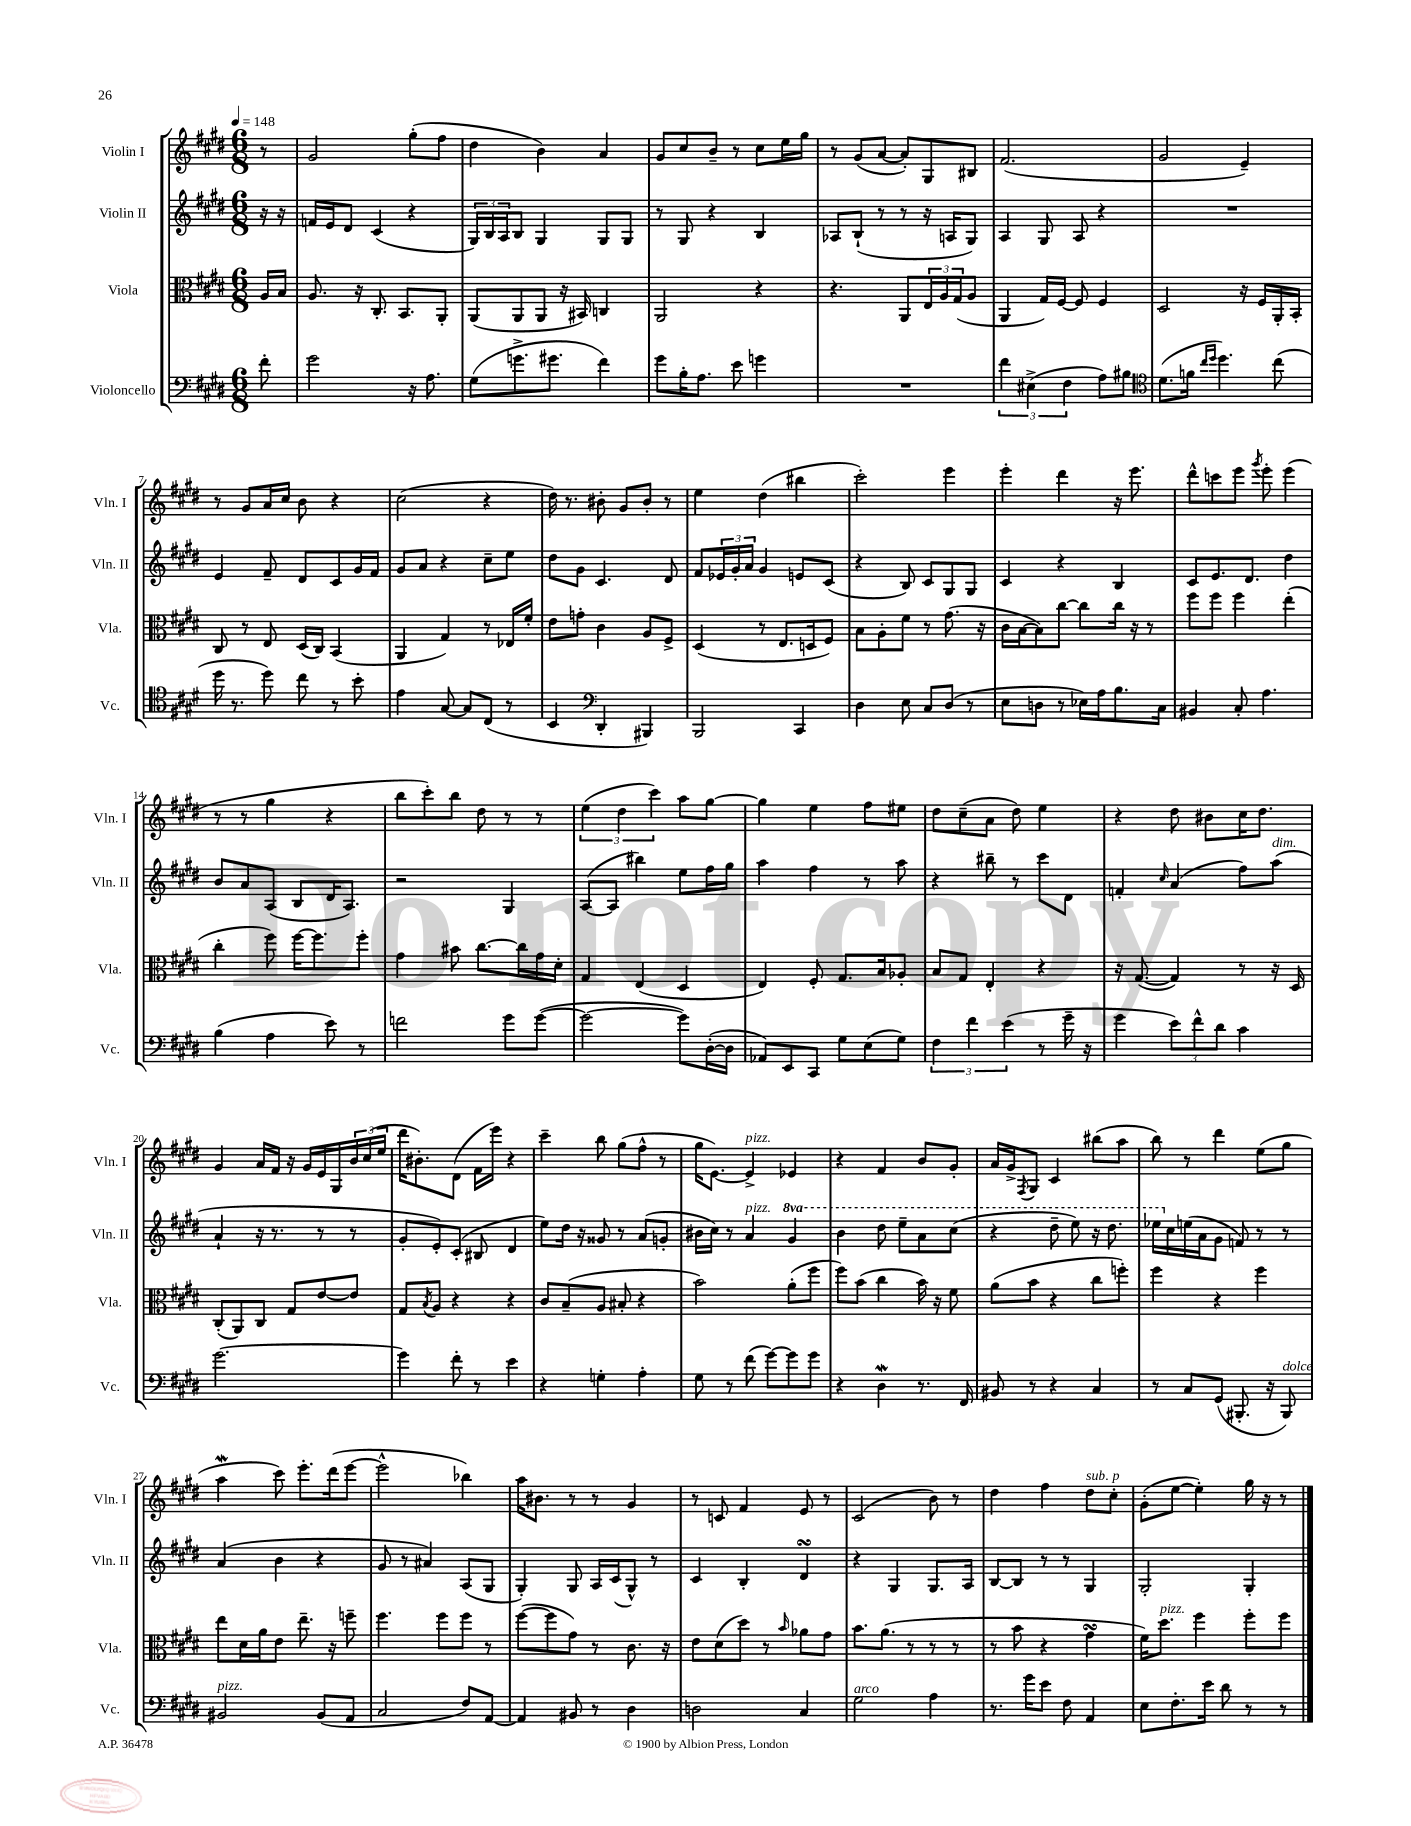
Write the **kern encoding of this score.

**kern	**kern	**kern	**kern
*part4	*part3	*part2	*part1
*staff4	*staff3	*staff2	*staff1
*I"Violoncello	*I"Viola	*I"Violin II	*I"Violin I
*I'Vc.	*I'Vla.	*I'Vln. II	*I'Vln. I
*clefF4	*clefC3	*clefG2	*clefG2
*k[f#c#g#d#]	*k[f#c#g#d#]	*k[f#c#g#d#]	*k[f#c#g#d#]
*M6/8	*M6/8	*M6/8	*M6/8
*MM148	*MM148	*MM148	*MM148
=	=	=	=
8f#'\	16A/LL	16r	8r
.	16B/JJ	16r	.
=1	=1	=1	=1
2g#\	8.A/	16fn/LL	2g#/
.	.	16e/J	.
.	.	8d#/J	.
.	16r	.	.
.	8.C#'/	(4c#/	.
.	8.BB/L	.	.
16r	.	4r	(8gg#'\L
8.A\	.	.	.
.	8AA'/J	.	8ff#\J
=2	=2	=2	=2
(8G#\L	(8AA/L	24G#/LL)	4dd#\
.	.	24B/	.
.	.	24A/J	.
8.gn^\	8AA/	8B/J	.
.	8AA/J	4G#/	4b\)
8.g#X\J	.	.	.
.	16r	.	.
.	16BB#X/)	.	.
4f#\)	4Cn/	8G#/L	4a/
.	.	8G#/J	.
=3	=3	=3	=3
8g#\L	2AA/	8r	8g#/L
16B'\K	.	8G#/	8cc#/
8.A\J	.	.	.
.	.	4r	8b~/J
8e\	.	.	8r
4gn\	4r	4B/	8cc#\L
.	.	.	16ee\L
.	.	.	16gg#\JJ
=4	=4	=4	=4
2.r	4.r	8A-X/L	8r
.	.	(8B`/J	(8g#/L
.	.	8r	[8a/J
.	8AA/L	8r	8a'/L])
.	24E/L	16r	8G#/
.	24A/	.	.
.	.	16An/KL	.
.	(24G#/J	.	.
.	8A/J	8G#/J)	8B#X/J
=5	=5	=5	=5
6f#\	4AA/	4A/	(2.f#/
(6E#X^\	.	.	.
.	16G#/LL)	8G#/	.
.	[16F#/JJ	.	.
6F#\	.	.	.
.	8F#/]	8A/	.
8A\L)	4F#/	4r	.
8B#X\J	.	.	.
=6	=6	=6	=6
*clefC4	*	*	*
(8.d#\L	2D#/	2.r	2g#/
16fn\Jk	.	.	.
16qqcc#/LL	.	.	.
16qqdd#/JJ	.	.	.
4.dd#\)	.	.	.
.	16r	.	4e~/)
.	16F#/LL	.	.
(8cc#\	16AA'/	.	.
.	16BB'/JJ	.	.
!!LO:LB:g=z
=7	=7	=7	=7
16dd#\	8C#/	4e/	8r
8.r	.	.	.
.	8r	.	8g#/L
8dd#\)	8E/	8f#~/	16a/L
.	.	.	16cc#/JJ
8cc#\	(16D#/LL	8d#/L	8b\
.	16C#/JJ)	.	.
8r	(4BB/	8c#/	4r
8b'\	.	16g#/L	.
.	.	16f#/JJ	.
=8	=8	=8	=8
4e\	4AA/	8g#/L	(2cc#\
.	.	8a/J	.
[8G#/	4G#/)	4r	.
8G#/L]	.	.	.
(8C#/J	8r	8cc#~\L	4r
8r	16E-X/LL	8ee\J	.
.	16f#'/JJ	.	.
=9	=9	=9	=9
4BB/	8e\L	8dd#\L	16dd#\)
.	.	.	8.r
.	8gn'\J	8g#\J	.
*clefF4	*	*	*
4DD#'/	4c#\	4.c#/	8b#X'\
.	.	.	8g#/L
4BBB#X/)	8A/L	.	8b#'/J
.	8F#^/J	8d#/	8r
=10	=10	=10	=10
2BBB/	(4D#/	8f#/L	4ee\
.	.	24e-X/L	.
.	.	24g#'/	.
.	.	24a/JJ	.
.	8r	4g#/	(4dd#\
.	8.E/L	.	.
4CC#/	.	8en/L	4bb#X\
.	16Dn/k	.	.
.	8F#/J)	(8c#/J	.
=11	=11	=11	=11
4D#\	8B\L	4r	2ccc#'\)
.	8A'\	.	.
8E\	8f#\J	8B/)	.
8C#/L	8r	8c#/L	.
(8D#/J	(8.g#\	8G#/	4eee\
8r	.	8G#/J	.
.	16r	.	.
=12	=12	=12	=12
8E\L	16c#\LL	4c#/	4eee'\
.	[16B\J	.	.
8Dn\J	8B\])	.	.
8r	[8cc#\J	4r	4ddd#\
16E-X\LL)	8cc#\L]	.	.
16A\J	.	.	.
8.B\	16cc#\Jk	4B/	16r
.	16r	.	8.eee\
.	8r	.	.
16C#\Jk	.	.	.
=13	=13	=13	=13
4BB#X/	8ff#\L	8c#/L	8ddd#^^\L
.	8ff#\J	8.e/	8cccn\
8C#'/	4ff#\	.	8eee\J
.	.	8.d#/J	.
.	.	.	8qggg#/
4.A\	.	.	8eee'\
.	(4ee'\	4dd#\	(4eee\
!!LO:LB:g=z
=14	=14	=14	=14
(4B\	4cc#'\	8b/L	8r
.	.	8a/	8r
4A\	8ff#\)	(8A/J	4gg#\
.	[16ff#\KL	8B/L	.
.	8.ff#\]	.	.
8e\)	.	16d#/K	4r
.	.	8.A/J)	.
8r	8ff#'\J	.	.
=15	=15	=15	=15
2fn\	4g#\	2r	8bb\L
.	.	.	8ccc#'\)
.	8b#X\	.	8bb\J
.	[8.cc#\L	.	8dd#\
8g#\L	.	4G#/	8r
.	16cc#\L]	.	.
([8g#\J	16g#\	.	8r
.	16d#'\JJ	.	.
=16	=16	=16	=16
2g#\_	4G#/	([8A/L	(6ee\
.	.	8A/J]	.
.	.	.	6dd#\
.	(4E/	4bb#X\)	.
.	.	.	6ccc#\)
8g#\L])	4D#/	8ee\L	8aa\L
([16D#'\L	.	16ff#\L	[8gg#\J
16D#\JJ]	.	16gg#\JJ	.
=17	=17	=17	=17
8AA-X/L)	4E/)	4aa\	4gg#\]
8EE/	.	.	.
8CC#/J	8F#'/	4ff#\	4ee\
8G#\L	8.G#/L	.	.
(8E\	.	8r	8ff#\L
.	16B/k	.	.
8G#\J)	8A-X'/J	8aa\	8ee#X\J
=18	=18	=18	=18
6F#\	8B/L	4r	8dd#\L
.	8G#/J	.	(8cc#~\
6f#\	.	.	.
.	4E'/	8bb#X~\	8a\J
(6e\	.	.	.
.	.	8r	8dd#\)
8r	4r	8ccc#\L	4ee\
16g#~\	.	8d#\J	.
16r	.	.	.
=19	=19	=19	=19
4g#\	16r	4fn'/	4r
.	([8.G#/	.	.
.	.	16qqcc#/	.
12e\L)	4G#/])	(4a/	8dd#\
12f#^^\	.	.	.
.	.	.	8b#X\L
12d#\J	.	.	.
4c#\	8r	8ff#\L)	16cc#\K
.	.	.	8.dd#\J
!	!	!LO:TX:a:i:t=dim.	!
.	16r	(8aa\J	.
.	16D#/	.	.
!!LO:LB:g=z
=20	=20	=20	=20
[2.g#\	(8C#'/L	4a`/	4g#/
.	8AA/)	.	.
.	8C#/J	16r	16a/LL
.	.	8.r	16f#/JJ
.	8G#/L	.	16r
.	.	.	16g#/LL
.	[8e/	8r	16e/
.	.	.	16G#/
.	8e/J]	8r	24b/
.	.	.	(24cc#/
.	.	.	24ee/JJ
=21	=21	=21	=21
4g#\]	8G#/L	8g#'/L	16ddd#\KL
.	.	.	8.b#X'\)
.	8qB/	.	.
.	8A/J	8e'/)	.
8f#'\	4r	(8c#'/J	(8d#\J
8r	.	8B#X/	16f#\LL
.	.	.	16eee\JJ)
4e\	4r	4d#/	4r
=22	=22	=22	=22
4r	8c#/L	8ee\L)	4ccc#~\
.	(8B~/	16dd#\Jk	.
.	.	16r	.
4Gn'\	8A/J	8g##X/	8bb\
.	8B#X'/	8r	(8gg#\L
4A'\	4r	(8a/L	8ff#^^\J
.	.	8gn'/J	8r
=23	=23	=23	=23
8G#\	2b\)	16b#X\LL	16gg#\KL
.	.	16cc#\JJ)	[8.e\J)
8r	.	8r	.
!	!	!	!LO:TX:a:i:t=pizz.
!	!	!LO:TX:a:i:t=pizz.	!
(8f#\	.	4a/	4e^/]
[8g#\L)	.	.	.
*	*	*8va	*
8g#\]	(8a'\L	4gg#/	4e-X/
8g#\J	8ff#\J	.	.
=24	=24	=24	=24
4r	8ff#\L)	4bb\	4r
.	(8b\J	.	.
4D#W\	4cc#\	8ddd#\	4f#/
.	.	8eee~\L	.
8.r	16b\)	8aa\	8b/L
.	16r	.	.
.	8f#\	(8ccc#\J	8g#'/J
16FF#/	.	.	.
=25	=25	=25	=25
8BB#X/	(8a\L	4r	16a/LL
.	.	.	16g#^/J
.	.	.	8qF#/
8r	8b\J	.	8G#/J
4r	4r	8ddd#~\	4c#/
.	.	8eee\)	.
4C#/	8cc#\L	16r	(8bb#X\L
.	.	8.ddd#\	.
.	8ffn'\J)	.	8aa\J
=26	=26	=26	=26
8r	4ff#\	16eee-X\LL	8bb\)
*	*	*X8va	*
.	.	16cc#\	.
8C#/L	.	(16een\	8r
.	.	16a\J	.
(8GG#/J	4r	8g#\J	4ddd#\
8.BBB#X'/	.	8fn/)	.
.	4ff#\	8r	(8ee\L
16r	.	.	.
!LO:TX:a:i:t=dolce	!	!	!
8BBB#/)	.	8r	8gg#\J
!!LO:LB:g=z
=27	=27	=27	=27
!LO:TX:a:i:t=pizz.	!	!	!
2BB#X/	8ee\L	(4a/	4aaw\
.	16d#\L	.	.
.	16a\J	.	.
.	8e\J	4b\	8ccc#\)
.	8.ee~\	.	8.eee'\L
(8BB#/L	.	4r	.
.	16r	.	(16ddd#\k
8AA/J	8ffn~\	.	[8eee\J
=28	=28	=28	=28
2C#/	4.ff#\	8g#/	2eee^^\]
.	.	8r	.
.	.	4a#X/)	.
.	8ff#\L	.	.
8F#/L)	8ff#\J	(8A/L	4bb-X\)
[8AA/J	8r	8G#/J	.
=29	=29	=29	=29
4AA/]	([8ff#\L	4G#'/)	16aa\KL
.	.	.	8.b#X\J
.	8ff#\]	.	.
8BB#X/	8g#\J)	8G#/	8r
8r	8r	16A/LL	8r
.	.	(16c#/J	.
4D#\	8.c#\	8G#^^/J)	4g#/
.	.	8r	.
.	16r	.	.
=30	=30	=30	=30
2Dn\	8e\L	4c#/	8r
.	(8d#\	.	8cn/
.	8dd#\J)	4B'/	4f#/
.	8r	.	.
.	16qqb/	.	.
4C#/	8a-X\L	4d#sSsS/	8e/
.	8g#\J	.	8r
=31	=31	=31	=31
!LO:TX:a:i:t=arco	!	!	!
2G#\	8.b\L	4r	(2c#/
.	(8.a\J	.	.
.	.	4G#/	.
.	8r	.	.
4A\	8r	8.G#/L	8b\)
.	8r	.	8r
.	.	16A/Jk	.
=32	=32	=32	=32
8.r	8r	[8B/L	4dd#\
.	8b\	8B/J]	.
16g#\KL	.	.	.
8e\J	4r	8r	4ff#\
8F#\	.	8r	.
!	!	!	!LO:TX:a:i:t=sub. p
4AA/	4g#sSsS\	4G#/	8dd#\L
.	.	.	8cc#'\J
=33	=33	=33	=33
8E\L	16f#\KL)	2G#'/	(8g#'\L
!	!LO:TX:a:i:t=pizz.	!	!
.	8.dd#\J	.	.
8.F#'\	.	.	[8ee\J
.	4ff#\	.	4ee'\])
16e\Jk	.	.	.
8d#\	.	.	.
8r	8ff#'\L	4G#'/	16gg#\
.	.	.	16r
8r	8ff#\J	.	8r
==	==	==	==
*-	*-	*-	*-
